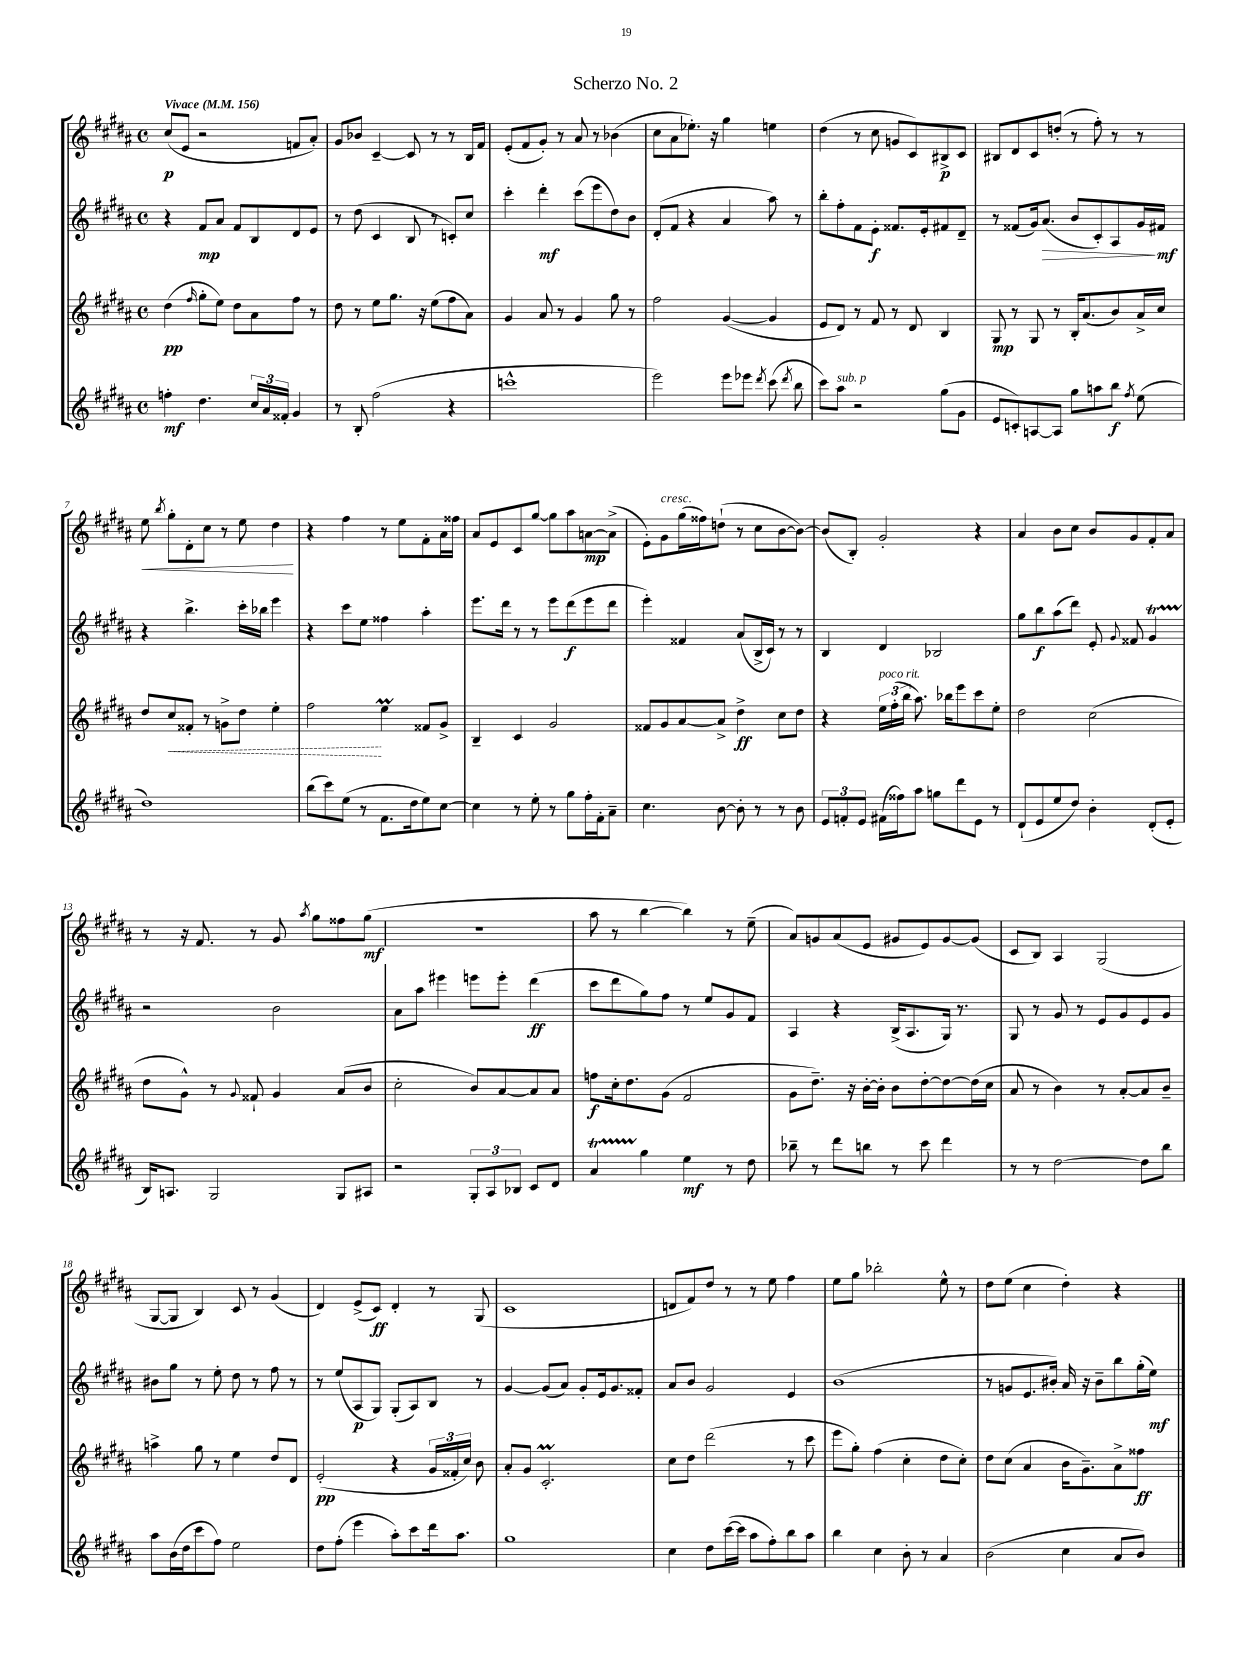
\header { title = "Scherzo No. 2" }
<<
\new StaffGroup <<
\new Staff = "s0" {
    \clef treble \key b \major \defaultTimeSignature \time 4/4 \tempo "Vivace" 4 = 156
    \autoBeamOff cis''8[\p( e'8] r2 f'8[ ais'8]-.) |
    gis'8[ bes'8] cis'4~-- cis'8 r8 r8 b16[ fis'16] |
    e'8[-.( fis'8 gis'8]-.) r8 ais'8 r8 bes'4( |
    cis''8[ ais'8 ees''8.]-.) r16 gis''4 e''4 |
    dis''4( r8 cis''8 g'8[ cis'8) bis8->\p cis'8] |
    bis8[ dis'8 cis'8 d''8]-.( r8 fis''8-.) r8 r8 |
    e''8\< \acciaccatura { b''8 } gis''8[-. dis'8-. cis''8] r8 e''8 dis''4\! |
    r4 fis''4 r8 e''8[ fis'8-. ais'16 fisis''16] |
    ais'8[ e'8 cis'8 gis''8]~ gis''8[ ais''8 a'8~\mp a'8]->( |
    e'8[-.) gis'8^\markup { \italic "cresc." } gis''16( fisis''16) d''8]-!( r8 cis''8[ b'8~ b'8]~) |
    b'8[( b8]-.) gis'2-. r4 |
    ais'4 b'8[ cis''8] b'8[ gis'8 fis'8-. ais'8] |
    r8 r16 fis'8. r8 gis'8 \acciaccatura { ais''8 } gis''8[ fisis''8 gis''8]\mf( |
    r1 |
    ais''8 r8 b''4~ b''4) r8 e''8--( |
    ais'8[) g'8 ais'8( e'8] gis'8[ e'8) gis'8~ gis'8]( |
    cis'8[ b8]) ais4 gis2( |
    gis8[~ gis8] b4) cis'8 r8 gis'4( |
    dis'4) e'8[->( cis'8]\ff) dis'4-. r8 gis8( |
    cis'1 |
    d'8[ fis'8) dis''8] r8 r8 e''8 fis''4 |
    e''8[ gis''8] bes''2-. e''8-^ r8 |
    dis''8[ e''8]( cis''4 dis''4-.) r4 \bar "|." |
}
\new Staff = "s1" {
    \clef treble \key b \major \defaultTimeSignature \time 4/4
    \autoBeamOff r4 fis'8[\mp ais'8] fis'8[ b8 dis'8 e'8] |
    r8 dis''8( cis'4 b8 r8 c'8[-.) cis''8] |
    cis'''4-. dis'''4-.\mf cis'''8[( e'''8 dis''8) b'8] |
    dis'8[-.( fis'8] r4 ais'4 ais''8) r8 |
    b''8[-. fis''8-. fis'8 e'8]-.\f fisis'8.[ e'16-. fis'8 dis'8]-- |
    r8 fisis'8[( gis'16) ais'8.]\>( b'8[ cis'8-.) ais8 gis'16\! fis'16]\mf |
    r4 b''4.-> cis'''16[-. bes''16] e'''4 |
    r4 cis'''8[ e''8] fisis''4 ais''4-. |
    e'''8.[ dis'''16] r8 r8 e'''8[ dis'''8\f( e'''8 dis'''8] |
    e'''4-.) fisis'4 ais'8[( b16-> cis'16]) r8 r8 |
    b4 dis'4 bes2 |
    gis''8[ b''8\f ais''8( dis'''8]) e'8-. \appoggiatura { gis'8 } fisis'8 gis'4\startTrillSpan |
    r2\stopTrillSpan b'2 |
    ais'8[ ais''8] eis'''4 e'''8[ e'''8]-. dis'''4\ff( |
    cis'''8[ dis'''8 gis''8) fis''8] r8 e''8[ gis'8 fis'8] |
    ais4 r4 b16[->( ais8. gis16]) r8. |
    gis8 r8 gis'8 r8 e'8[ gis'8 e'8 gis'8] |
    bis'8[ gis''8] r8 e''8-. dis''8 r8 fis''8 r8 |
    r8 e''8[( ais8\p gis8]) gis8[-.( ais8) b8] r8 |
    gis'4~ gis'8[( ais'8]) gis'8[-. e'16 gis'8. fisis'8]-. |
    ais'8[ b'8] gis'2 e'4 |
    b'1( |
    r8 g'8[ e'8. bis'16]-.) ais'16 r16 bis'8[-- b''8 gis''16-.( e''16]\mf) \bar "|." |
}
\new Staff = "s2" {
    \clef treble \key b \major \defaultTimeSignature \time 4/4
    \autoBeamOff dis''4\pp( \grace { fis''16 } gis''8[-. e''8]) dis''8[ ais'8 fis''8] r8 |
    dis''8 r8 e''8[ gis''8.] r16 e''8[( fis''8 ais'8]) |
    gis'4 ais'8 r8 gis'4 gis''8 r8 |
    fis''2 gis'4~( gis'4 |
    e'8[ dis'8]) r8 fis'8 r8 dis'8 b4 |
    gis8\mp r8 gis8 r8 b16[-. ais'8.( b'8) ais'16-> cis''16] |
    dis''8[ \once \override Hairpin.style = #'dashed-line cis''8\< fisis'8]-. r8 g'8[-> dis''8] e''4-. |
    fis''2\! e''4\prall fisis'8[ gis'8]-> |
    b4-- cis'4 gis'2 |
    fisis'8[ gis'8 ais'8~ ais'8]-> dis''4->\ff cis''8[ dis''8] |
    r4 \tuplet 3/2 { e''16[^\markup { \italic "poco rit." } fis''16-.( b''16] } ais''8.) bes''16[ e'''8 cis'''8 e''8]-. |
    dis''2 cis''2( |
    dis''8[ gis'8]-^) r8 \appoggiatura { gis'8 } fisis'8-! gis'4 ais'8[( b'8] |
    cis''2-. b'8[) ais'8~ ais'8 ais'8] |
    f''8[\f cis''16-. dis''8. gis'8]( fis'2 |
    gis'8[ dis''8.]--) r16 b'16[~-. b'16]-. b'8[ dis''8~-. dis''8~ dis''16( cis''16] |
    ais'8 r8 b'4) r8 ais'8[~-. ais'8 b'8]-- |
    a''4-> gis''8 r8 e''4 dis''8[ dis'8] |
    e'2-.\pp( r4 \tuplet 3/2 { gis'16[ fisis'16-. cis''16]) } b'8 |
    ais'8[-. gis'8] cis'2.-.\prall |
    cis''8[ dis''8] dis'''2( r8 cis'''8 |
    e'''8[ gis''8]-.) fis''4( cis''4-. dis''8[ cis''8]-.) |
    dis''8[ cis''8]( ais'4 b'16[ gis'8.--) ais'8-> fisis''8]\ff \bar "|." |
}
\new Staff = "s3" {
    \clef treble \key b \major \defaultTimeSignature \time 4/4
    \autoBeamOff f''4-.\mf dis''4. \tuplet 3/2 { cis''16[ ais'16 fisis'16]-. } gis'4 |
    r8 b8-. fis''2( r4 |
    c'''1-^ |
    e'''2) e'''8[ ees'''8] \acciaccatura { dis'''8 } cis'''8( \acciaccatura { dis'''8 } b''8 |
    cis'''8[) ais''8]^\markup { \italic "sub. p" } r2 gis''8[( gis'8] |
    e'8[ c'8-.) a8~ a8] gis''8[ a''8 b''8]\f \acciaccatura { fis''8 } e''8( |
    dis''1) |
    b''8[( cis'''8) e''8]( r8 fis'8.[ dis''16 e''8) cis''8]~ |
    cis''4 r8 e''8-. r8 gis''8[ fis''16-. fis'16-. ais'8]-- |
    cis''4. b'8~ b'8-. r8 r8 b'8 |
    \tuplet 3/2 { e'8[ f'8-. e'8] } fis'16[( fisis''16) ais''8] g''8[ dis'''8 e'8] r8 |
    dis'8[-!( e'8 e''8 dis''8]) b'4-. dis'8[-.( e'8]-. |
    b16[) a8.] gis2 gis8[ ais8] |
    r2 \tuplet 3/2 { gis8[-. ais8 bes8] } cis'8[ dis'8] |
    ais'4\startTrillSpan gis''4\stopTrillSpan e''4\mf r8 dis''8 |
    bes''8-- r8 dis'''8[ b''8] r8 cis'''8 dis'''4 |
    r8 r8 dis''2~ dis''8[ b''8] |
    ais''8[ b'16( dis''16 cis'''8 fis''8]) e''2 |
    dis''8[ fis''8]-.( e'''4 ais''8[-.) cis'''8 dis'''16 ais''8.] |
    gis''1 |
    cis''4 dis''8[ cis'''16~( cis'''16] ais''8[ fis''8-.) b''8 ais''8] |
    b''4 cis''4 b'8-. r8 ais'4 |
    b'2( cis''4 ais'8[ b'8]) \bar "|." |
}
>>
>>
